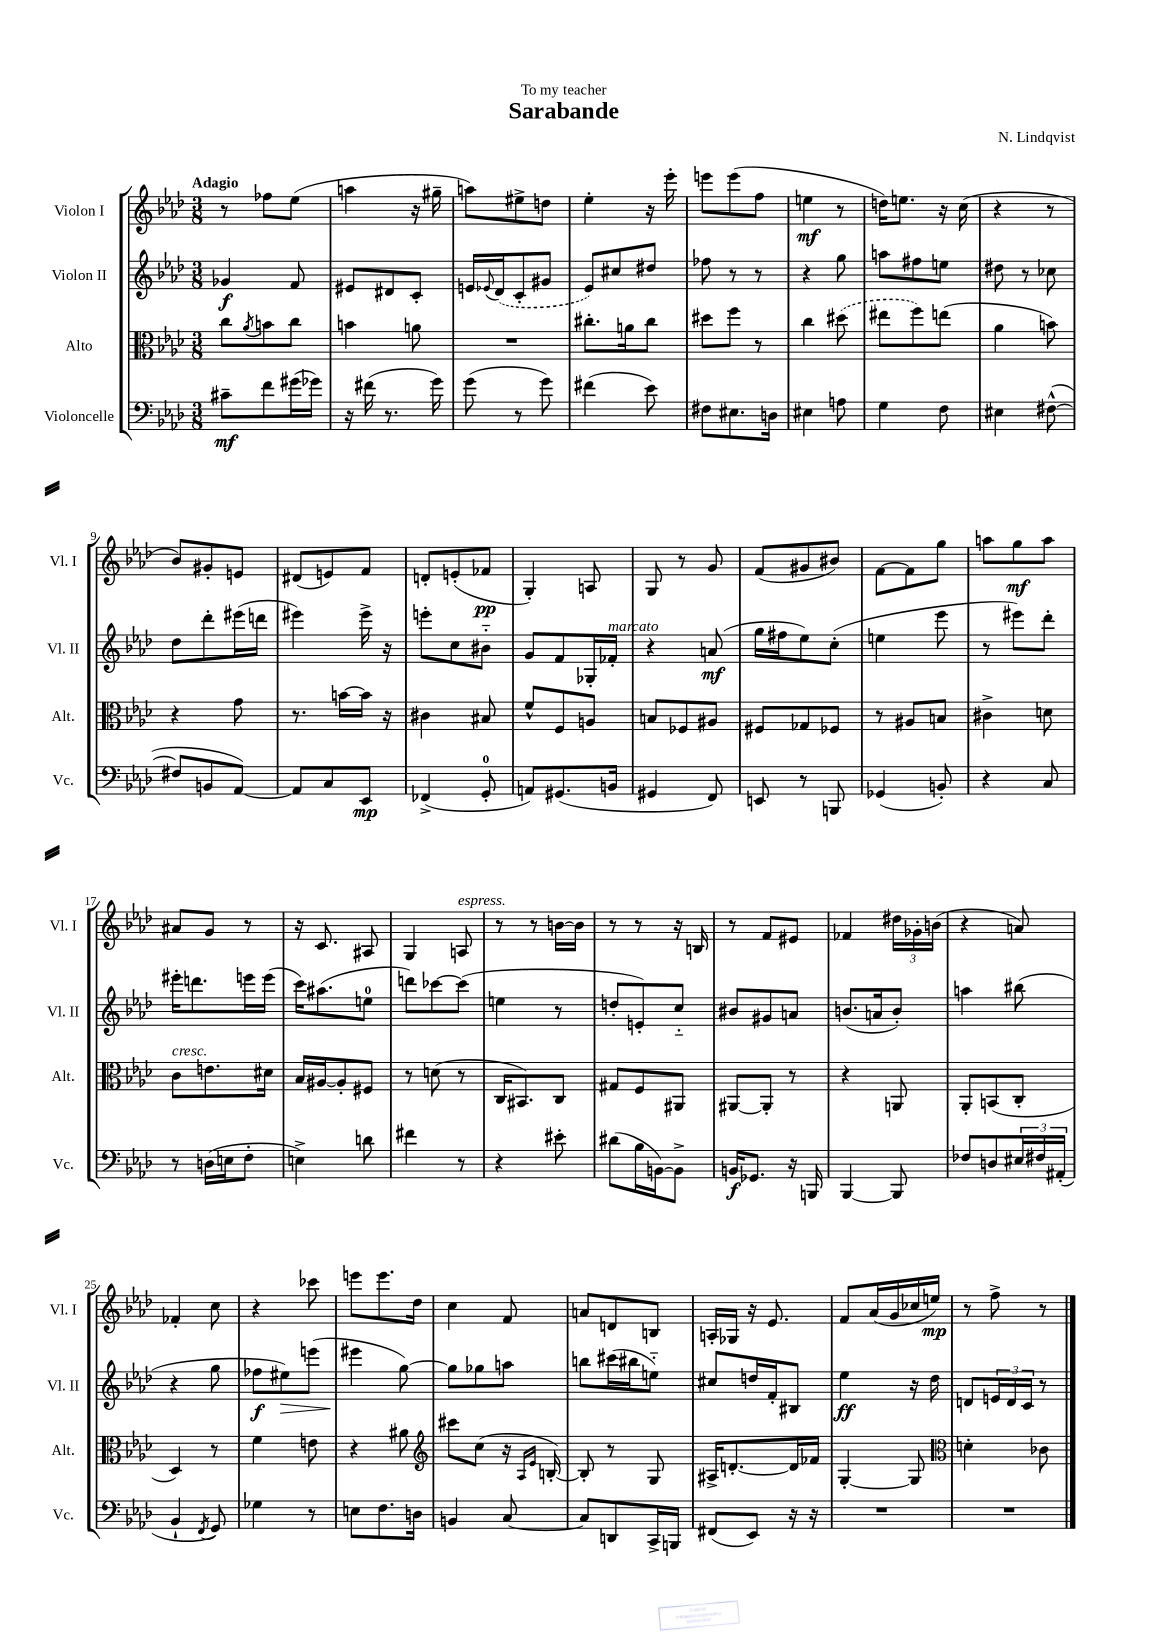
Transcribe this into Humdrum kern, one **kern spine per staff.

**kern	**dynam	**kern	**kern	**dynam	**kern	**dynam
*part4	*part4	*part3	*part2	*part2	*part1	*part1
*staff4	*staff4	*staff3	*staff2	*staff2	*staff1	*staff1
*I"Violoncelle	*	*I"Alto	*I"Violon II	*	*I"Violon I	*
*I'Vc.	*	*I'Alt.	*I'Vl. II	*	*I'Vl. I	*
*clefF4	*	*clefC3	*clefG2	*	*clefG2	*
*k[b-e-a-d-]	*	*k[b-e-a-d-]	*k[b-e-a-d-]	*	*k[b-e-a-d-]	*
*M3/8	*	*M3/8	*M3/8	*	*M3/8	*
=1	=1	=1	=1	=1	=1	=1
!	!	!	!	!	!LO:TX:a:B:t=Adagio	!
8c#X~\L	mf	8cc\L	4g-X/	f	8r	.
.	.	8qa-/	.	.	.	.
8f\	.	8bn\	.	.	8ff-X\L	.
(16g#X\L	.	8cc\J	8f/	.	(8ee-\J	.
16g-X\JJ)	.	.	.	.	.	.
=2	=2	=2	=2	=2	=2	=2
16r	.	4bn\	8e#X/L	.	4aan\	.
(16f#X\	.	.	.	.	.	.
8.r	.	.	8d#X/	.	.	.
.	.	8an\	8c'/J	.	16r	.
16g\)	.	.	.	.	16gg#X~\	.
=3	=3	=3	=3	=3	=3	=3
(8g\	.	4.r	16en/LL	.	8aan\L)	.
.	.	.	8qqe-X/	.	.	.
.	.	.	(16d-/J	.	.	.
8r	.	.	8c'/	.	8ee#X^\	.
8g\)	.	.	8g#X/J	.	8ddn\J	.
=4	=4	=4	=4	=4	=4	=4
(4f#X\	.	8.cc#X'\L	8e-/L)	.	4ee-'\	.
.	.	.	8cc#X/	.	.	.
.	.	16an\k	.	.	.	.
8e-\)	.	8cc#\J	8dd#X/J	.	16r	.
.	.	.	.	.	16eee-'\	.
=5	=5	=5	=5	=5	=5	=5
8F#X\L	.	8dd#X\L	8ff-X\	.	8eeen\L	.
8.E#X\	.	8ff\J	8r	.	(8eee\	.
.	.	8r	8r	.	8ff\J	.
16Dn\Jk	.	.	.	.	.	.
=6	=6	=6	=6	=6	=6	=6
4E#X\	.	4cc\	4r	.	4een\	mf
8An\	.	(8dd#X\	8gg\	.	8r	.
=7	=7	=7	=7	=7	=7	=7
4G\	.	8ee#X\L	8aan\L	.	16ddn\KL)	.
.	.	.	.	.	8.een\J	.
.	.	8ff\)	8ff#X\	.	.	.
8F\	.	(8een\J	8een\J	.	16r	.
.	.	.	.	.	(16cc\	.
=8	=8	=8	=8	=8	=8	=8
4E#X\	.	4a-\	8dd#X\	.	4r	.
.	.	.	8r	.	.	.
([8F#X^^\	.	8bn\)	8cc-X\	.	8r	.
!!LO:LB:g=z
=9	=9	=9	=9	=9	=9	=9
8F#X/L]	.	4r	8dd-\L	.	8b-/L)	.
8BBn/	.	.	8ddd-'\	.	8g#X'/	.
[8AA-/J)	.	8g\	(16eee#X\L	.	8en/J	.
.	.	.	16dddn\JJ	.	.	.
=10	=10	=10	=10	=10	=10	=10
8AA-/L]	.	8.r	4eee#X\)	.	(8d#X/L	.
8C/	.	.	.	.	8en/)	.
.	.	[16bn\LL	.	.	.	.
8EE-/J	mp	16b\JJ]	16eee#^\	.	8f/J	.
.	.	16r	16r	.	.	.
=11	=11	=11	=11	=11	=11	=11
(4FF-X^/	.	4c#X\	8eeen'\L	.	8dn'/L	.
.	.	.	8cc\	.	(8en'/	.
8GG'/	.	8B#X/	8b#X\J	.	8f-X/J	pp
=12	=12	=12	=12	=12	=12	=12
8AAn/L)	.	8f^^/L	8g/L	.	4G'/)	.
(8.GG#X/	.	8F/	8f/	.	.	.
.	.	8An/J	16G-X'/L	.	8An/	.
!	!	!	!LO:TX:a:i:t=marcato	!	!	!
16BBn/Jk	.	.	16f-X'/JJ	.	.	.
=13	=13	=13	=13	=13	=13	=13
4GG#X/	.	8Bn/L	4r	.	8G/	.
.	.	8F-X/	.	.	8r	.
8FF/)	.	8A#X/J	(8an/	mf	8g/	.
=14	=14	=14	=14	=14	=14	=14
8EEn/	.	8F#X/L	16gg\LL	.	(8f/L	.
.	.	.	16ff#X\J	.	.	.
8r	.	8G-X/	8ee-\)	.	8g#X/	.
8BBBn/	.	8F-X/J	(8cc'\J	.	8b#X/J)	.
=15	=15	=15	=15	=15	=15	=15
(4GG-X/	.	8r	4een\	.	[8f\L	.
.	.	8A#X/L	.	.	8f\]	.
8BBn'/)	.	8Bn/J	8eee-\	.	8gg\J	.
=16	=16	=16	=16	=16	=16	=16
4r	.	4c#X^\	8r	.	8aan\L	.
.	.	.	8eee#X\L)	.	8gg\	mf
8C/	.	8dn\	8ddd-'\J	.	8aa\J	.
!!LO:LB:g=z
=17	=17	=17	=17	=17	=17	=17
!	!	!LO:TX:a:i:t=cresc.	!	!	!	!
8r	.	8c\L	16eee#X'\KL	.	8a#X/L	.
.	.	.	8.dddn\	.	.	.
(16Dn\LL	.	8.en\	.	.	8g/J	.
16En\J	.	.	.	.	.	.
8F'\J	.	.	16eeen\L	.	8r	.
.	.	16d#X\Jk	(16eee\JJ	.	.	.
=18	=18	=18	=18	=18	=18	=18
4En^\)	.	16B-/LL	16ccc\KL)	.	16r	.
.	.	[16A#X/J	(8.aa#X\	.	8.c/	.
.	.	8A#'/]	.	.	.	.
8dn\	.	8F#X/J	8een\J	.	8A#X/	.
=19	=19	=19	=19	=19	=19	=19
4f#X\	.	8r	8dddn\L)	.	4G/	.
.	.	(8dn\	[8ccc-X\	.	.	.
!	!	!	!	!	!LO:TX:a:i:t=espress.	!
8r	.	8r	(8ccc-\J]	.	8An/	.
=20	=20	=20	=20	=20	=20	=20
4r	.	16C/KL	4een\	.	8r	.
.	.	8.BB#X/)	.	.	.	.
.	.	.	.	.	8r	.
8e#X'\	.	8C/J	8r	.	[16bn\LL	.
.	.	.	.	.	16b\JJ]	.
=21	=21	=21	=21	=21	=21	=21
(8d#X\L	.	8G#X/L	8ddn'/L	.	8r	.
16B-\L	.	8F/	8en'/)	.	8r	.
[16BBn\J)	.	.	.	.	.	.
8BB^\J]	.	8AA#X/J	8cc/J	.	16r	.
.	.	.	.	.	16Bn/	.
=22	=22	=22	=22	=22	=22	=22
16BBn/KL	f	[8AA#X/L	8b#X/L	.	8r	.
8.GG-X/J	.	.	.	.	.	.
.	.	8AA#'/J]	8g#X/	.	8f/L	.
16r	.	8r	8an/J	.	8e#X/J	.
16BBBn/	.	.	.	.	.	.
=23	=23	=23	=23	=23	=23	=23
[4BBB-/	.	4r	(8.bn/L	.	4f-X/	.
.	.	.	16an/k	.	.	.
8BBB-/]	.	8AAn/	8b'/J)	.	24dd#X\LL	.
.	.	.	.	.	24g-X'\	.
.	.	.	.	.	(24bn\JJ	.
=24	=24	=24	=24	=24	=24	=24
8F-X/L	.	8AA-'/L	4aan\	.	4r	.
8Dn/	.	(8BBn/	.	.	.	.
24E#X/L	.	8C'/J	(8bb#X\	.	8an/)	.
24F#X/	.	.	.	.	.	.
(24AA#X'/JJ	.	.	.	.	.	.
!!LO:LB:g=z
=25	=25	=25	=25	=25	=25	=25
4BB-`/	.	4D-/)	4r	.	4f-X'/	.
8qFF/	.	.	.	.	.	.
8GG/)	.	8r	8gg\	.	8cc\	.
=26	=26	=26	=26	=26	=26	=26
4G-X\	.	4f\	8ff-X\L	f	4r	.
!	!	!	!	!LO:HP:b	!	!
.	.	.	8ee#X\)	>	.	.
8r	.	8en\	(8eeen\J	.	8ccc-X\	.
=27	=27	=27	=27	=27	=27	=27
8En\L	.	4r	4eee#X\	.	8eeen\L	.
8.F\	.	.	.	.	8.eee\	.
.	.	8a#X\	[8gg\)	]	.	.
16Dn\Jk	.	.	.	.	16dd-\Jk	.
=28	=28	=28	=28	=28	=28	=28
*	*	*clefG2	*	*	*	*
4BBn/	.	8ccc#X\L	8gg\L]	.	4cc\	.
.	.	(8cc\J	8gg-X\	.	.	.
[8C/	.	16r	8aan\J	.	8f/	.
.	.	16qqA-/LL	.	.	.	.
.	.	16qqe-/JJ	.	.	.	.
.	.	[16Bn'/)	.	.	.	.
=29	=29	=29	=29	=29	=29	=29
8C/L]	.	8B'/]	8bbn\L	.	8an/L	.
8DDn/	.	8r	(16ccc#X\L	.	8dn/	.
.	.	.	16bb#X\J	.	.	.
16CC^/L	.	8G/	8een\J)	.	8Bn/J	.
16BBBn/JJ	.	.	.	.	.	.
=30	=30	=30	=30	=30	=30	=30
(8FF#X/L	.	16A#X^/KL	8cc#X/L	.	16An'/LL	.
.	.	[8.dn'/	.	.	16G-X/JJ	.
8EE-/J)	.	.	16ddn/L	.	16r	.
.	.	.	16f'/J	.	8.e-/	.
16r	.	16d/L]	8B#X/J	.	.	.
16r	.	16f-X/JJ	.	.	.	.
=31	=31	=31	=31	=31	=31	=31
4.r	.	[4G'/	4ee-\	ff	8f/L	.
.	.	.	.	.	(16a-/L	.
.	.	.	.	.	16g/	.
.	.	8G/]	16r	.	16cc-X/	.
.	.	.	16dd-\	.	16een/JJ)	mp
=32	=32	=32	=32	=32	=32	=32
*	*	*clefC3	*	*	*	*
4.r	.	4dn'\	8dn/L	.	8r	.
.	.	.	24en/L	.	8ff^\	.
.	.	.	24d/	.	.	.
.	.	.	24c/JJ	.	.	.
.	.	8c-X\	8r	.	8r	.
==	==	==	==	==	==	==
*-	*-	*-	*-	*-	*-	*-
